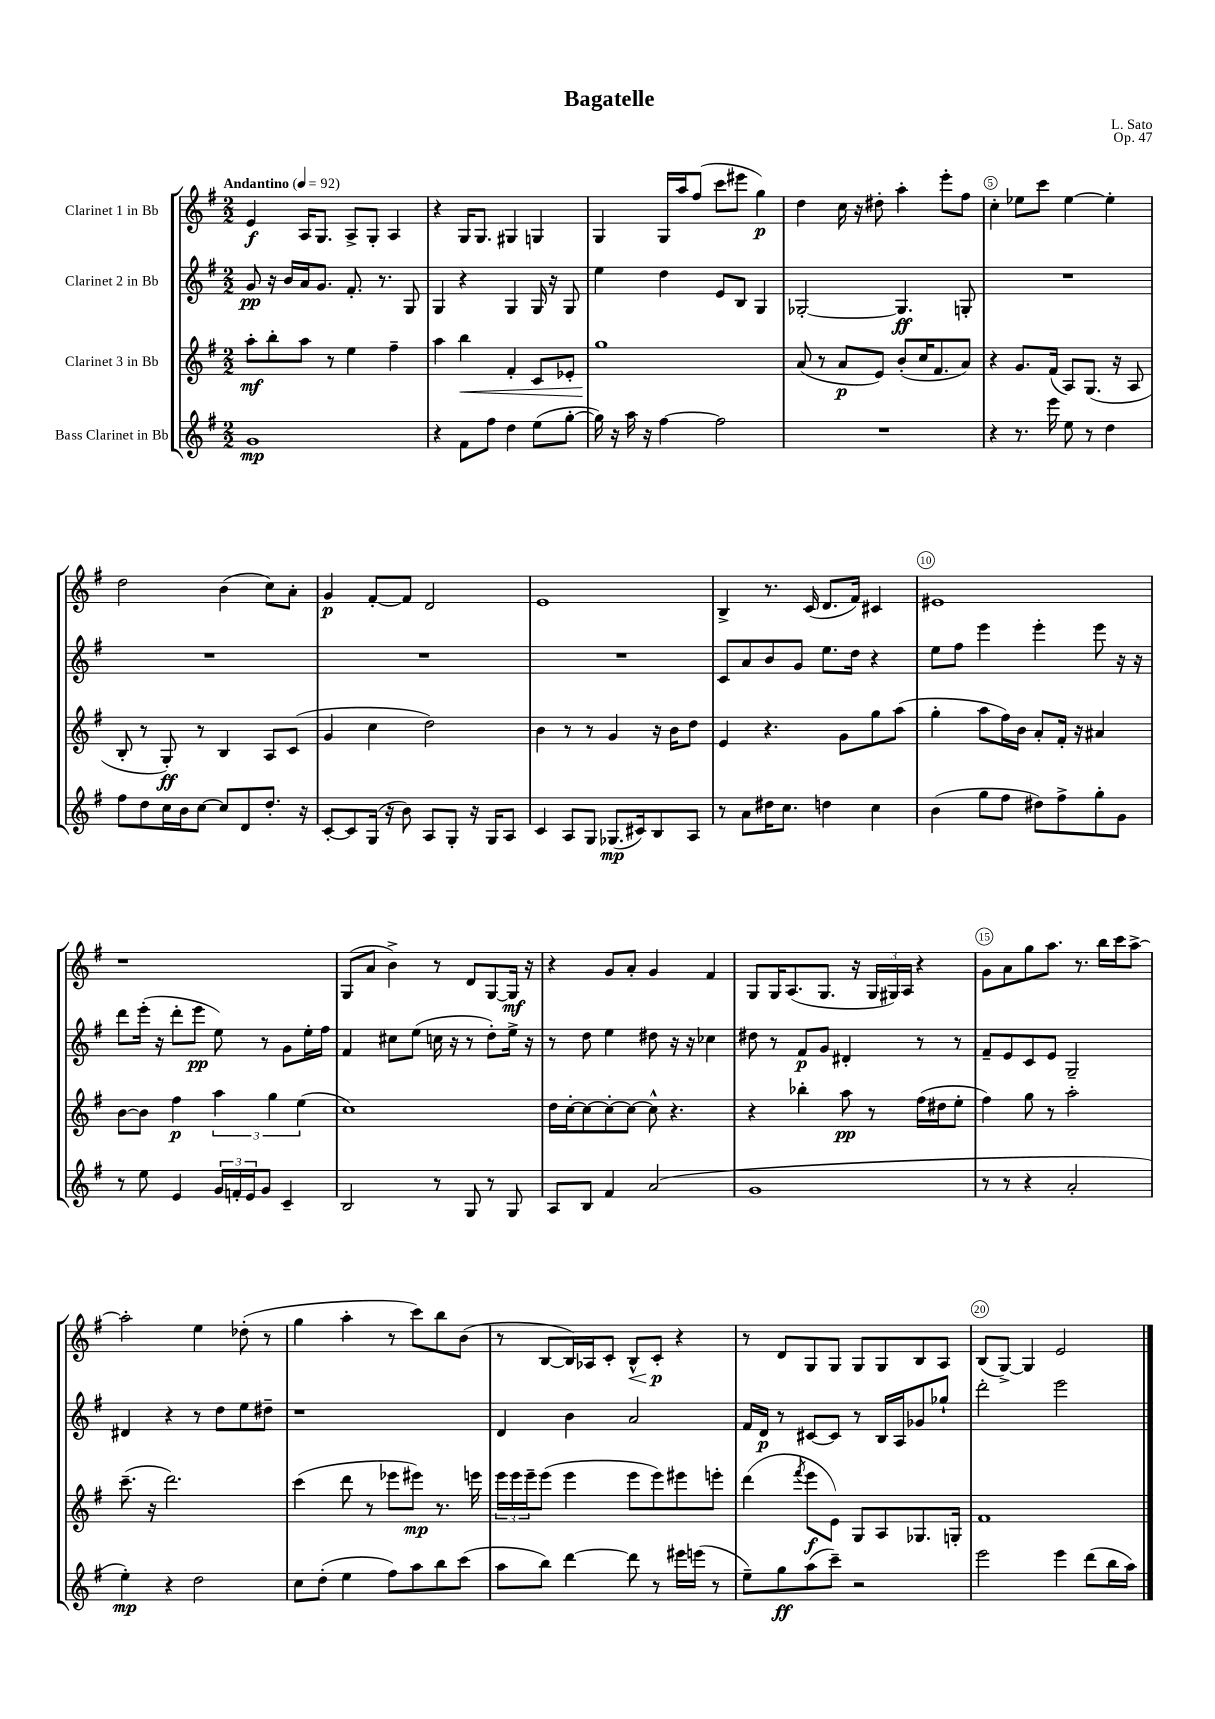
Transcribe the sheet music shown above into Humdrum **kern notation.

**kern	**kern	**kern	**kern
*staff4	*staff3	*staff2	*staff1
*clefG2	*clefG2	*clefG2	*clefG2
*k[f#]	*k[f#]	*k[f#]	*k[f#]
*M2/2	*M2/2	*M2/2	*M2/2
*MM92	*MM92	*MM92	*MM92
1g	8aa'	8g	4e
.	8bb'	16r	.
.	.	16b	.
.	8aa	16a	16A
.	.	8.g	8.G
.	8r	.	.
.	4ee	8.f#'	8A^
.	.	.	8G'
.	.	8.r	.
.	4ff#~	.	4A
.	.	8G	.
=	=	=	=
4r	4aa	4G	4r
8f#	4bb	4r	16G
.	.	.	8.G
8ff#	.	.	.
4dd	4f#'	4G	4G#
(8ee	8c	16G	4G
.	.	16r	.
[8gg'	8e-'	8G	.
=	=	=	=
16gg])	1gg	4ee	4G
16r	.	.	.
16aa	.	.	.
16r	.	.	.
[4ff#	.	4dd	16G
.	.	.	16aa
.	.	.	(8ff#
2ff#]	.	8e	8ccc
.	.	8B	8eee#
.	.	4G	4gg)
=	=	=	=
1r	(8a	[2G-'	4dd
.	8r	.	.
.	8a	.	16cc
.	.	.	16r
.	8e)	.	8dd#'
.	(8b'	4.G-]	4aa'
.	16cc	.	.
.	8.f#	.	.
.	.	.	8eee'
.	8a)	8G'	8ff#
=	=	=	=
4r	4r	1r	4cc'
8.r	8.g	.	8ee-
.	.	.	8ccc
16eee	(16f#	.	.
8ee	8A)	.	[4ee-
8r	(8.G	.	.
4dd	.	.	4ee-']
.	16r	.	.
.	8A	.	.
=	=	=	=
8ff#	8B'	1r	2dd
8dd	8r	.	.
16cc	8G')	.	.
16b	.	.	.
[8cc	8r	.	.
8cc]	4B	.	(4b
8d	.	.	.
8.dd'	8A	.	8cc)
.	(8c	.	8a'
16r	.	.	.
=	=	=	=
[8c'	4g	1r	4g
8c]	.	.	.
(16G	4cc	.	[8f#'
16r	.	.	.
8b)	.	.	8f#]
8A	2dd)	.	2d
8G'	.	.	.
16r	.	.	.
16G	.	.	.
8A	.	.	.
=	=	=	=
4c	4b	1r	1e
8A	8r	.	.
8G	8r	.	.
(8.G-	4g	.	.
16c#)	.	.	.
8B	16r	.	.
.	16b	.	.
8A	8dd	.	.
=	=	=	=
8r	4e	8c	4B^
8a	.	8a	.
16dd#	4.r	8b	8.r
8.cc	.	.	.
.	.	8g	.
.	.	.	(16c
4dd	.	8.ee	8.d
.	8g	.	.
.	.	16dd	16f#)
4cc	8gg	4r	4c#
.	(8aa	.	.
=	=	=	=
(4b	4gg'	8ee	1e#
.	.	8ff#	.
8gg	8aa	4eee	.
8ff#	16ff#)	.	.
.	16b	.	.
8dd#)	8a'	4eee'	.
8ff#^	16f#'	.	.
.	16r	.	.
8gg'	4a#	8eee	.
8g	.	16r	.
.	.	16r	.
=	=	=	=
8r	[8b	8ddd	1r
8ee	8b]	(16eee'	.
.	.	16r	.
4e	4ff#	8ddd'	.
.	.	8eee	.
24g	6aa	8ee)	.
24f'	.	.	.
24e	.	.	.
8g	.	8r	.
.	6gg	.	.
4c~	.	8g	.
.	(6ee	.	.
.	.	16ee'	.
.	.	16ff#	.
=	=	=	=
2B	1cc)	4f#	(8G
.	.	.	8a
.	.	8cc#	4b^)
.	.	(8ee	.
8r	.	16cc	8r
.	.	16r	.
8G	.	8r	8d
8r	.	8dd')	[8G
8G	.	16ee^	16G]
.	.	16r	16r
=	=	=	=
8A	16dd	8r	4r
.	[16cc'	.	.
8B	8cc_	8dd	.
4f#	8cc'_	4ee	8g
.	8cc_	.	8a'
(2a	8cc^^]	8dd#	4g
.	4.r	16r	.
.	.	16r	.
.	.	4cc-	4f#
=	=	=	=
1g	4r	8dd#	8G
.	.	8r	16G
.	.	.	(8.A
.	4bb-'	8f#	.
.	.	8g	8.G
.	8aa	4d#'	.
.	.	.	16r
.	8r	.	24G
.	.	.	24G#)
.	.	.	24A
.	(16ff#	8r	4r
.	16dd#	.	.
.	8ee'	8r	.
=	=	=	=
8r	4ff#)	8f#~	8g
8r	.	8e	8a
4r	8gg	8c	8gg
.	8r	8e	8.aa
2a'	2aa'	2G~	.
.	.	.	8.r
.	.	.	16bb
.	.	.	16ccc
.	.	.	[8aa^
=	=	=	=
4ee')	(8.ccc~	4d#	2aa']
.	16r	.	.
4r	2.ddd)	4r	.
2dd	.	8r	4ee
.	.	8dd	.
.	.	8ee	(8dd-'
.	.	8dd#~	8r
=	=	=	=
8cc	(4ccc	1r	4gg
(8dd'	.	.	.
4ee	8ddd	.	4aa'
.	8r	.	.
8ff#)	8eee-	.	8r
8aa	8eee#)	.	8ccc)
8bb	8.r	.	8bb
(8ccc	.	.	(8b
.	16eee	.	.
=	=	=	=
8aa	24eee	4d	8r
.	24eee	.	.
.	24eee~	.	.
8bb)	(8eee	.	[8B
[4ddd	4eee	4b	16B])
.	.	.	16A-
.	.	.	8c'
8ddd]	8eee	2a	8B^^
8r	8eee)	.	8c'
16eee#	8eee#	.	4r
(16eee	.	.	.
8r	8eee'	.	.
=	=	=	=
8ee~)	(4ddd	16f#	8r
.	.	16d	.
8gg	.	8r	8d
.	8qfff#	.	.
(8aa	8eee	[8c#	8G
8ccc~)	8e)	8c#]	8G
2r	8G	8r	8G
.	8A	16B	8G
.	.	16A	.
.	8.G-	8g-	8B
.	.	8gg-`	8A
.	16G'	.	.
=	=	=	=
2eee	1f#	2ddd'	(8B
.	.	.	[8G^)
.	.	.	4G]
4eee	.	2eee	2e
(8ddd	.	.	.
16bb	.	.	.
16aa)	.	.	.
==	==	==	==
*-	*-	*-	*-
